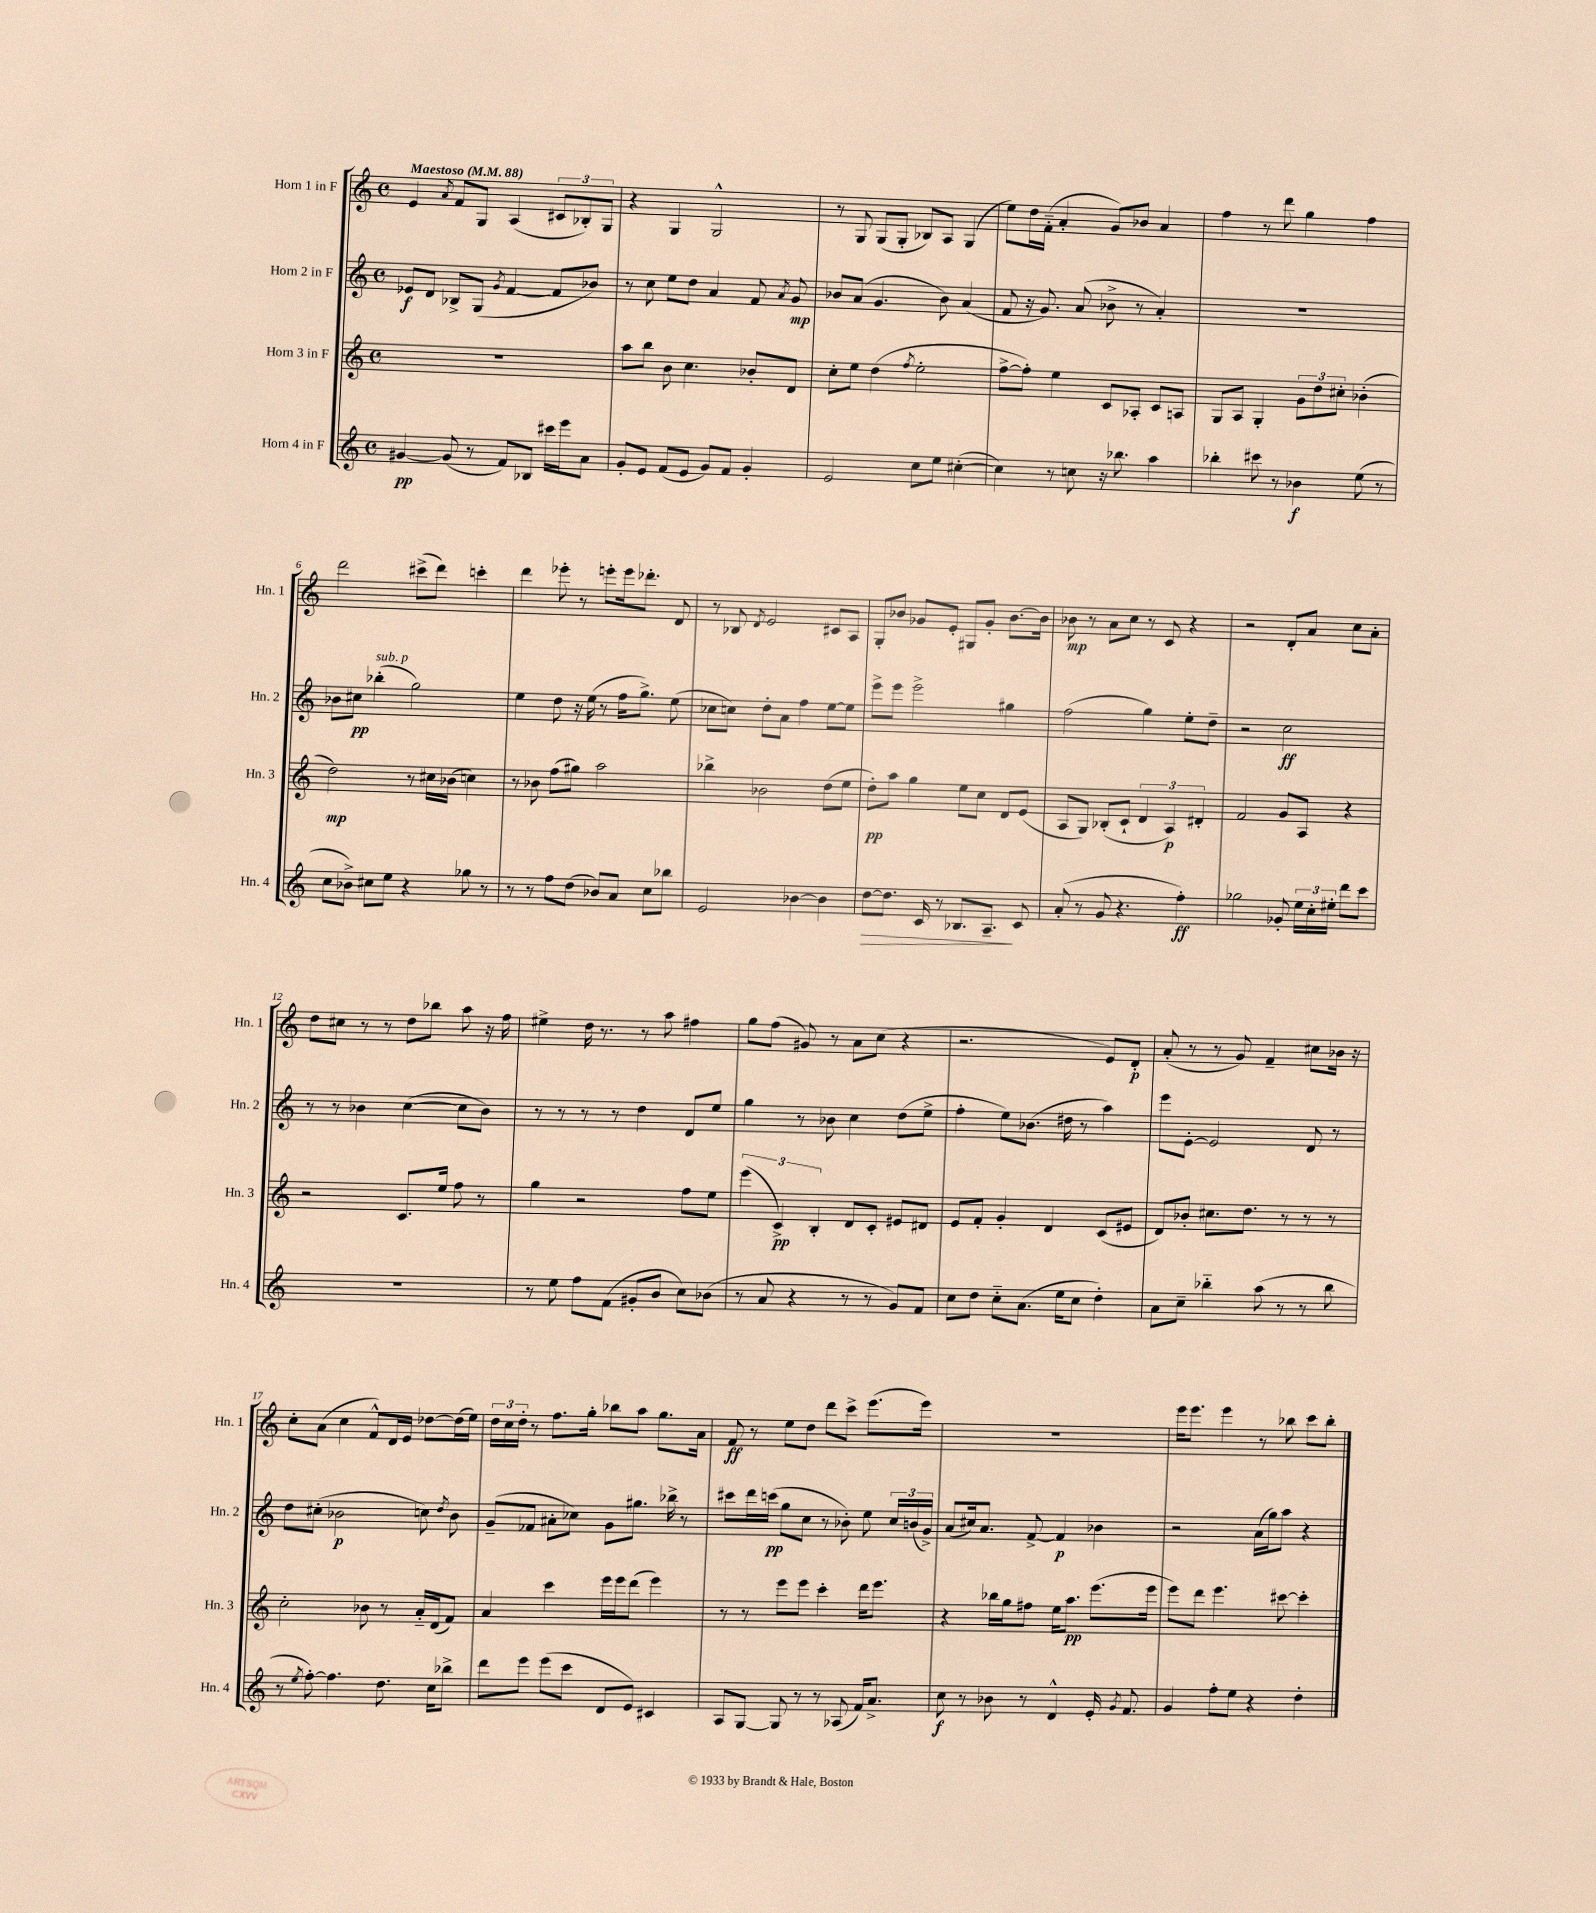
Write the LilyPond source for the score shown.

<<
\new StaffGroup <<
\new Staff = "s0" \with { instrumentName = "Horn 1 in F" shortInstrumentName = "Hn. 1" } {
    \clef treble \key c \major \defaultTimeSignature \time 4/4 \tempo "Maestoso" 4 = 88
    \autoBeamOff e'4 \acciaccatura { a'8 } f'8[ g8] a4( \tuplet 3/2 { cis'8[ bes8-.) g8] } |
    r4 g4 g2-^ |
    r8 g8 g8[( g8]-. bes8[) a8] g4( |
    e''8[) d''16 f'16]-_( a'4-. g'8[) bes'8] a'4 |
    f''4 r8 d'''8 g''4 f''4 |
    d'''2 cis'''8[->( d'''8]) c'''4-. |
    d'''4 ees'''8-. r8 e'''8[-. e'''16 des'''8.]-. d'8 |
    r8 bes8 \acciaccatura { d'8 } e'2 cis'8[ a8] |
    g8[-. bes'8] ges'8[ e'8]-. gis8[ ges'8]-. bes'8.[~ bes'16] |
    bes'8\mp r8 a'8[ c''8] r8 c'8 r4 |
    r2 d'8[-. a'8] c''8[ a'8]-. |
    d''8[ cis''8] r8 r8 d''8[ bes''8] a''8 r16 f''16 |
    eis''4-> d''16 r8. r8 a''8 fis''4 |
    g''8[ f''8]( gis'8) r8 a'8[ c''8]( r4 |
    r2. e'8[) d'8]-.\p |
    a'8-.( r8 r8 g'8) f'4-- cis''8[ bes'16] r16 |
    c''8[-. a'8]( c''4 f'8[-^) d'16 e'16] des''8[~ des''16( e''16]) |
    \tuplet 3/2 { d''16[ c''16 d''16]-. } r8 f''8.[ g''16]-. bes''8[ a''8] g''8.[ a'16] |
    f'8\ff r8 e''8[ d''8] d'''8[ c'''8]-> e'''8.[( e'''16]) |
    R1 |
    e'''16[ e'''8.] e'''4 r8 bes''8 c'''8[ bes''8]-. \bar "|." |
}
\new Staff = "s1" \with { instrumentName = "Horn 2 in F" shortInstrumentName = "Hn. 2" } {
    \clef treble \key c \major \defaultTimeSignature \time 4/4
    \autoBeamOff ees'8[\f d'8] bes8[-> g8]( \acciaccatura { g'8 } f'4~ f'8[ bes'8]) |
    r8 c''8 e''8[ d''8] a'4 f'8 \acciaccatura { a'8 } g'8\mp |
    bes'8[ a'8]( g'4. bes'8) a'4( |
    f'8 r16 g'8.) a'8( bes'8-> r8 a'4-.) |
    R1 |
    bes'8[ cis''8]\pp bes''4-.^\markup { \italic "sub. p" }( g''2) |
    e''4 d''8 r16 e''16( r8 f''16[ g''8.]->) e''8( |
    ces''8[ c''8]) d''8[-. a'8] f''4 e''8[~ e''8] |
    e'''8[-> e'''8] e'''2-> gis''4 |
    f''2( g''4) e''8[-. d''8]-- |
    r2 c''2\ff |
    r8 r8 bes'4 c''4~( c''8[ bes'8]) |
    r8 r8 r8 r8 d''4 d'8[ e''8] |
    g''4 r8 bes'8 c''4 d''8[( e''8]-> |
    f''4-. e''8[) bes'8.]( dis''16 r8 a''4) |
    e'''8[ e'8]~-. e'2 d'8 r8 |
    d''8[ cis''8]-.( bes'2\p c''8) \acciaccatura { d''8 } bes'8 |
    g'8[--( fes'8] ais'8[-. ces''8]) g'8[ gis''8.] bes''16-> r8 |
    cis'''8[ d'''16 c'''16]\pp( g''8[ c''8] r8 bes'8-.) e''8 \tuplet 3/2 { c''16[ b'16( g'16]->) } |
    a'8[( cis''16) a'8.] f'8~-> f'4\p bes'4 |
    r2 a'16[( g''16) a''8] r4 \bar "|." |
}
\new Staff = "s2" \with { instrumentName = "Horn 3 in F" shortInstrumentName = "Hn. 3" } {
    \clef treble \key c \major \defaultTimeSignature \time 4/4
    \autoBeamOff R1 |
    a''8[ b''8] b'8 c''4. bes'8[-. d'8] |
    c''8[-. e''8] d''4( \acciaccatura { f''8 } e''2-. |
    f''8[~-> f''8]-.) e''4 c'8[ aes8]-. c'8[ a8] |
    g8[ a8] g4-. \tuplet 3/2 { g'8[ d''8 cis''8]-. } bes'4-.( |
    d''2\mp) r8 cis''16[ bes'16]( c''4) |
    r8 bes'8 f''8[( gis''8]) a''2 |
    bes''4-> bes'2 d''8[( e''8] |
    d''8[-.\pp) a''8] g''4 e''8[ c''8] d'8[ e'8]( |
    a8[ g8]) bes8[-.( c'8]-! \tuplet 3/2 { d'4 a4\p) dis'4-. } |
    f'2 g'8[ a8] r4 |
    r2 c'8.[ e''16] f''8 r8 |
    g''4 r2 f''8[ e''8] |
    \tuplet 3/2 { e'''4( c'4->\pp) b4-. } d'8[ c'8]-. eis'8[ dis'8] |
    e'8[ f'8]-. g'4-. d'4 c'8[( eis'8] |
    d'8[) bes'8]-. cis''8.[ d''8.] r8 r8 r8 |
    c''2-. bes'8 r8 a'16[-_ d'16( f'8]) |
    a'4 c'''4 e'''16[ e'''16 d'''8]( e'''4) |
    r8 r8 e'''8[ e'''8] c'''4-. d'''16[ e'''8.] |
    r4 bes''16[ g''16 fis''8] e''16[ a''8.]\pp e'''8.[( e'''16] |
    e'''8[) d'''8] e'''4. cis'''8~ cis'''4-. \bar "|." |
}
\new Staff = "s3" \with { instrumentName = "Horn 4 in F" shortInstrumentName = "Hn. 4" } {
    \clef treble \key c \major \defaultTimeSignature \time 4/4
    \autoBeamOff gis'4~\pp gis'8( r8 f'8[) bes8] cis'''16[ e'''16 a'8] |
    g'8[-. e'8] f'8[( e'8] g'8[) f'8] g'4-. |
    e'2 c''8[ e''8] cis''4~-.( |
    cis''4) r8 c''8 r16 bes''8. a''4 |
    bes''4-. cis'''8 r8 bes'4\f e''8( r8 |
    c''8[ bes'8]->) cis''8[ e''8] r4 ges''8 r8 |
    r8 r8 f''8[ d''8]( bes'8[) a'8] c''8[ bes''8] |
    e'2 bes'4~ bes'4 |
    d''8[~\> d''8.] c'16 r8 bes8.[ a8.]--\! c'8 |
    a'8-.( r8 g'8 r4. f''4-.\ff) |
    ges''2 ges'8-. \tuplet 3/2 { e''16[ c''16-. eis''16]-. } d'''8[ c'''8] |
    R1 |
    r8 e''8 f''8[ f'8]( gis'8[-. b'8] c''8[) bes'8]( |
    r8 a'8 r4 r8 r8 g'8[) f'8] |
    c''8[ d''8] c''8[-_ a'8.]( e''16[ c''8] d''4-.) |
    a'8[ c''8]-- bes''4-_ a''8( r8 r8 bes''8 |
    r8 \acciaccatura { e''8 } f''8~-.) f''4. d''8. c''16[ bes''8]-> |
    d'''8[ e'''8] e'''8[( c'''8] d'8[ e'8]) cis'4 |
    a8[ g8]~ g8 r8 r8 aes8( f'16[) a'8.]-> |
    c''8\f r8 bes'8 r8 d'4-^ e'16-. \acciaccatura { g'8 } f'8. |
    g'4 f''8[-. e''8] r4 d''4-. \bar "|." |
}
>>
>>
